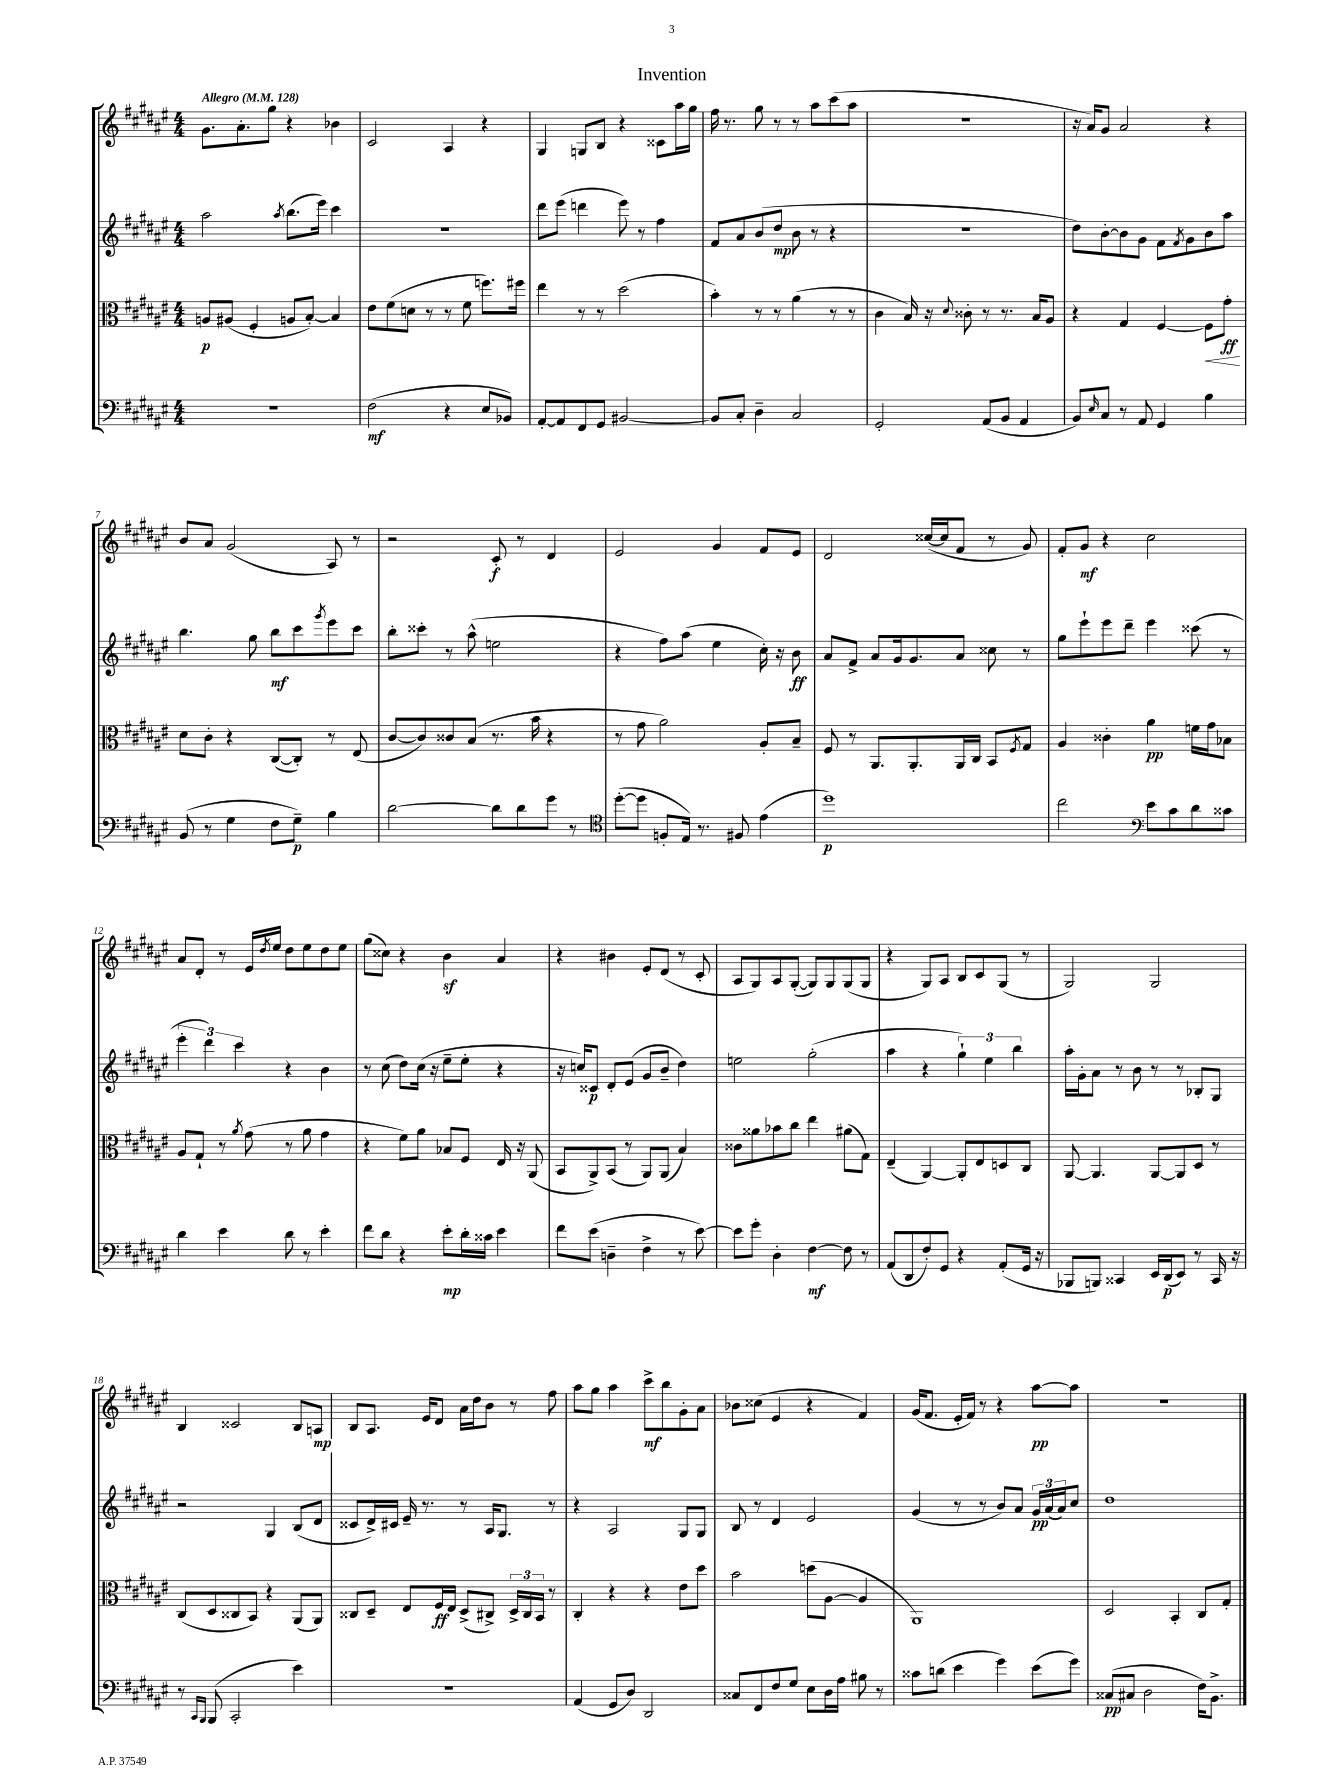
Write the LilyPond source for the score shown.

\header { title = "Invention" }
<<
\new StaffGroup <<
\new Staff = "s0" {
    \clef treble \key fis \major \numericTimeSignature \time 4/4 \tempo "Allegro" 4 = 128
    gis'8. ais'8.-. gis''8 r4 bes'4 |
    cis'2 ais4 r4 |
    gis4 g8 b8 r4 cisis'8 ais''16 gis''16 |
    fis''16 r8. gis''8 r8 r8 ais''8 cis'''8( ais''8 |
    r1 |
    r16 ais'16) gis'8 ais'2 r4 |
    b'8 ais'8 gis'2( ais8) r8 |
    r2 cis'8-.\f r8 dis'4 |
    eis'2 gis'4 fis'8 eis'8 |
    dis'2 cisis''16~( cisis''16 fis'8 r8 gis'8) |
    fis'8-. gis'8\mf r4 cis''2 |
    ais'8 dis'8-. r8 eis'16 \acciaccatura { dis''8 } eis''16 dis''8 eis''8 dis''8 eis''8 |
    gis''8( cisis''8) r4 b'4\sf ais'4 |
    r4 bis'4 eis'8-. dis'8( r8 cis'8-. |
    ais8 gis8) ais8 gis8~-.( gis8) gis8 gis8( gis8 |
    r4 gis8) ais8 b8 cis'8 gis8( r8 |
    gis2) gis2 |
    b4 cisis'2 b8 a8\mp |
    b8 ais8. eis'16 dis'8 ais'16 dis''16 b'8 r8 fis''8 |
    ais''8 gis''8 ais''4 cis'''8->\mf b''8 gis'8-. ais'8 |
    bes'8 cisis''8( eis'4 r4 fis'4) |
    gis'16( fis'8. eis'16-. fis'16) r8 r4 ais''8~\pp ais''8 |
    r1 \bar "|." |
}
\new Staff = "s1" {
    \clef treble \key fis \major \numericTimeSignature \time 4/4
    ais''2 \acciaccatura { ais''8 } b''8.( eis'''16) cis'''4 |
    r1 |
    dis'''8 eis'''8( d'''4 eis'''8) r8 fis''4 |
    fis'8 ais'8 b'8( dis''8\mp b'8 r8 r4 |
    R1 |
    dis''8) b'8~-. b'8 gis'8 fis'8 \acciaccatura { fis'8 } gis'8 b'8 ais''8 |
    b''4. gis''8 b''8\mf cis'''8 \acciaccatura { gis'''8 } eis'''8 cis'''8 |
    b''8-. cisis'''8-. r8 ais''8-^( e''2 |
    r4 fis''8) ais''8( eis''4 cis''16-.) r16 b'8\ff |
    ais'8 fis'8-> ais'8 gis'16 gis'8. ais'8 cisis''8 r8 |
    gis''8 eis'''8-! eis'''8 dis'''8-- eis'''4 cisis'''8( r8 |
    \tuplet 3/2 { eis'''4-. dis'''4) cis'''4 } r4 b'4 |
    r8 cis''8( dis''8) cis''16( r16 eis''8-- eis''8-. r4 |
    r16 c''16) cisis'8\p dis'8-. eis'8( gis'8 b'8-- dis''4) |
    e''2 gis''2-.( |
    ais''4 r4 \tuplet 3/2 { gis''4-!) eis''4 b''4 } |
    ais''16-. gis'16-. ais'8 r8 b'8 r8 r8 bes8-. gis8 |
    r2 gis4 b8( dis'8 |
    cisis'8 dis'16->) cis'16 eis'16-- r8. r8 ais16 gis8. r8 |
    r4 ais2 gis8 gis8 |
    b8 r8 dis'4 eis'2 |
    gis'4( r8 r8 b'8) ais'8 \tuplet 3/2 { gis'16\pp ais'16( ais'16) } cis''8 |
    dis''1 \bar "|." |
}
\new Staff = "s2" {
    \clef alto \key fis \major \numericTimeSignature \time 4/4
    a8\p ais8( fis4-. a8 b8~-.) b4 |
    eis'8 fis'8( d'8 r8 r8 fis'8 f''8.) fis''16 |
    eis''4 r8 r8 dis''2( |
    b'4-.) r8 r8 ais'4( r8 r8 |
    cis'4 b16) r16 \appoggiatura { dis'8 } cisis'8-. r8 r8. b16 ais8 |
    r4 gis4 fis4~ fis8\< gis'8-.\ff\! |
    dis'8 cis'8-. r4 cis8~( cis8-.) r8 eis8( |
    cis'8~ cis'8) cisis'8 b8( r8. b'16 r4 |
    r8 gis'8 ais'2) ais8-. b8-- |
    fis8 r8 ais,8. ais,8.-. ais,16 cis16 b,8 \acciaccatura { fis8 } gis8 |
    ais4 cisis'4-. ais'4\pp f'16 gis'16 bes8 |
    ais8 gis8-! r8 \acciaccatura { ais'8 } gis'8( r8 ais'8 gis'4 |
    r4 fis'8) ais'8 bes8 fis8 eis16 r16 ais,8( |
    b,8 ais,8->) b,8( r8 ais,8) ais,8( b4) |
    cisis'8 aisis'8 bes'8 cis''8 eis''4 ais'8( gis8) |
    eis4--( ais,4~) ais,8-. eis8 d8 cis8 |
    ais,8~ ais,4. ais,8~ ais,8 dis8 r8 |
    cis8( dis8 cisis8 b,8) r4 ais,8( ais,8) |
    cisis8 dis8-- eis8 fis16\ff eis16 dis8->( cis8->) \tuplet 3/2 { dis16-> cis16 b,16 } r8 |
    cis4-. r4 r4 eis'8 dis''8 |
    b'2 d''8( ais8~ ais4 |
    ais,1) |
    dis2 b,4-. cis8 gis8-. \bar "|." |
}
\new Staff = "s3" {
    \clef bass \key fis \major \numericTimeSignature \time 4/4
    R1 |
    fis2\mf( r4 eis8 bes,8) |
    ais,8~-. ais,8 fis,8 gis,8 bis,2~ |
    bis,8 cis8-. dis4-- cis2 |
    gis,2-. ais,8( b,8 ais,4 |
    b,8) \grace { eis16 } cis8 r8 ais,8 gis,4 b4 |
    b,8( r8 gis4 fis8 gis8--\p) b4 |
    dis'2~ dis'8 dis'8 gis'8 r8 |
    \clef tenor dis''8~-.( dis''8 f8-. eis16) r8. fis8 eis'4( |
    dis''1\p) |
    cis''2 \clef bass eis'8 cis'8 dis'8 cisis'8 |
    dis'4 eis'4 dis'8 r8 eis'4-. |
    fis'8 dis'8 r4 eis'8-.\mp dis'16-. cisis'16 eis'4 |
    fis'8 eis'8( d4-- fis4-> r8 eis'8~) |
    eis'8 gis'8-. dis4-. fis4~\mf fis8 r8 |
    ais,8( dis,8 fis8-.) gis,8 r4 ais,8-.( gis,16 r16 |
    bes,,8 b,,8) cisis,4 eis,16 dis,16\p( eis,8) r8 cisis,16 r16 |
    r8 \grace { cis,16 b,,16 } b,,8( cis,2-. eis'4) |
    R1 |
    ais,4( gis,8 dis8) dis,2 |
    cisis8 fis,8 fis8 gis8 eis8 dis16 ais16 bis8 r8 |
    cisis'8 d'8( eis'4 gis'4) eis'8( gis'8) |
    cisis8\pp( cis8 dis2 fis16) b,8.-> \bar "|." |
}
>>
>>
